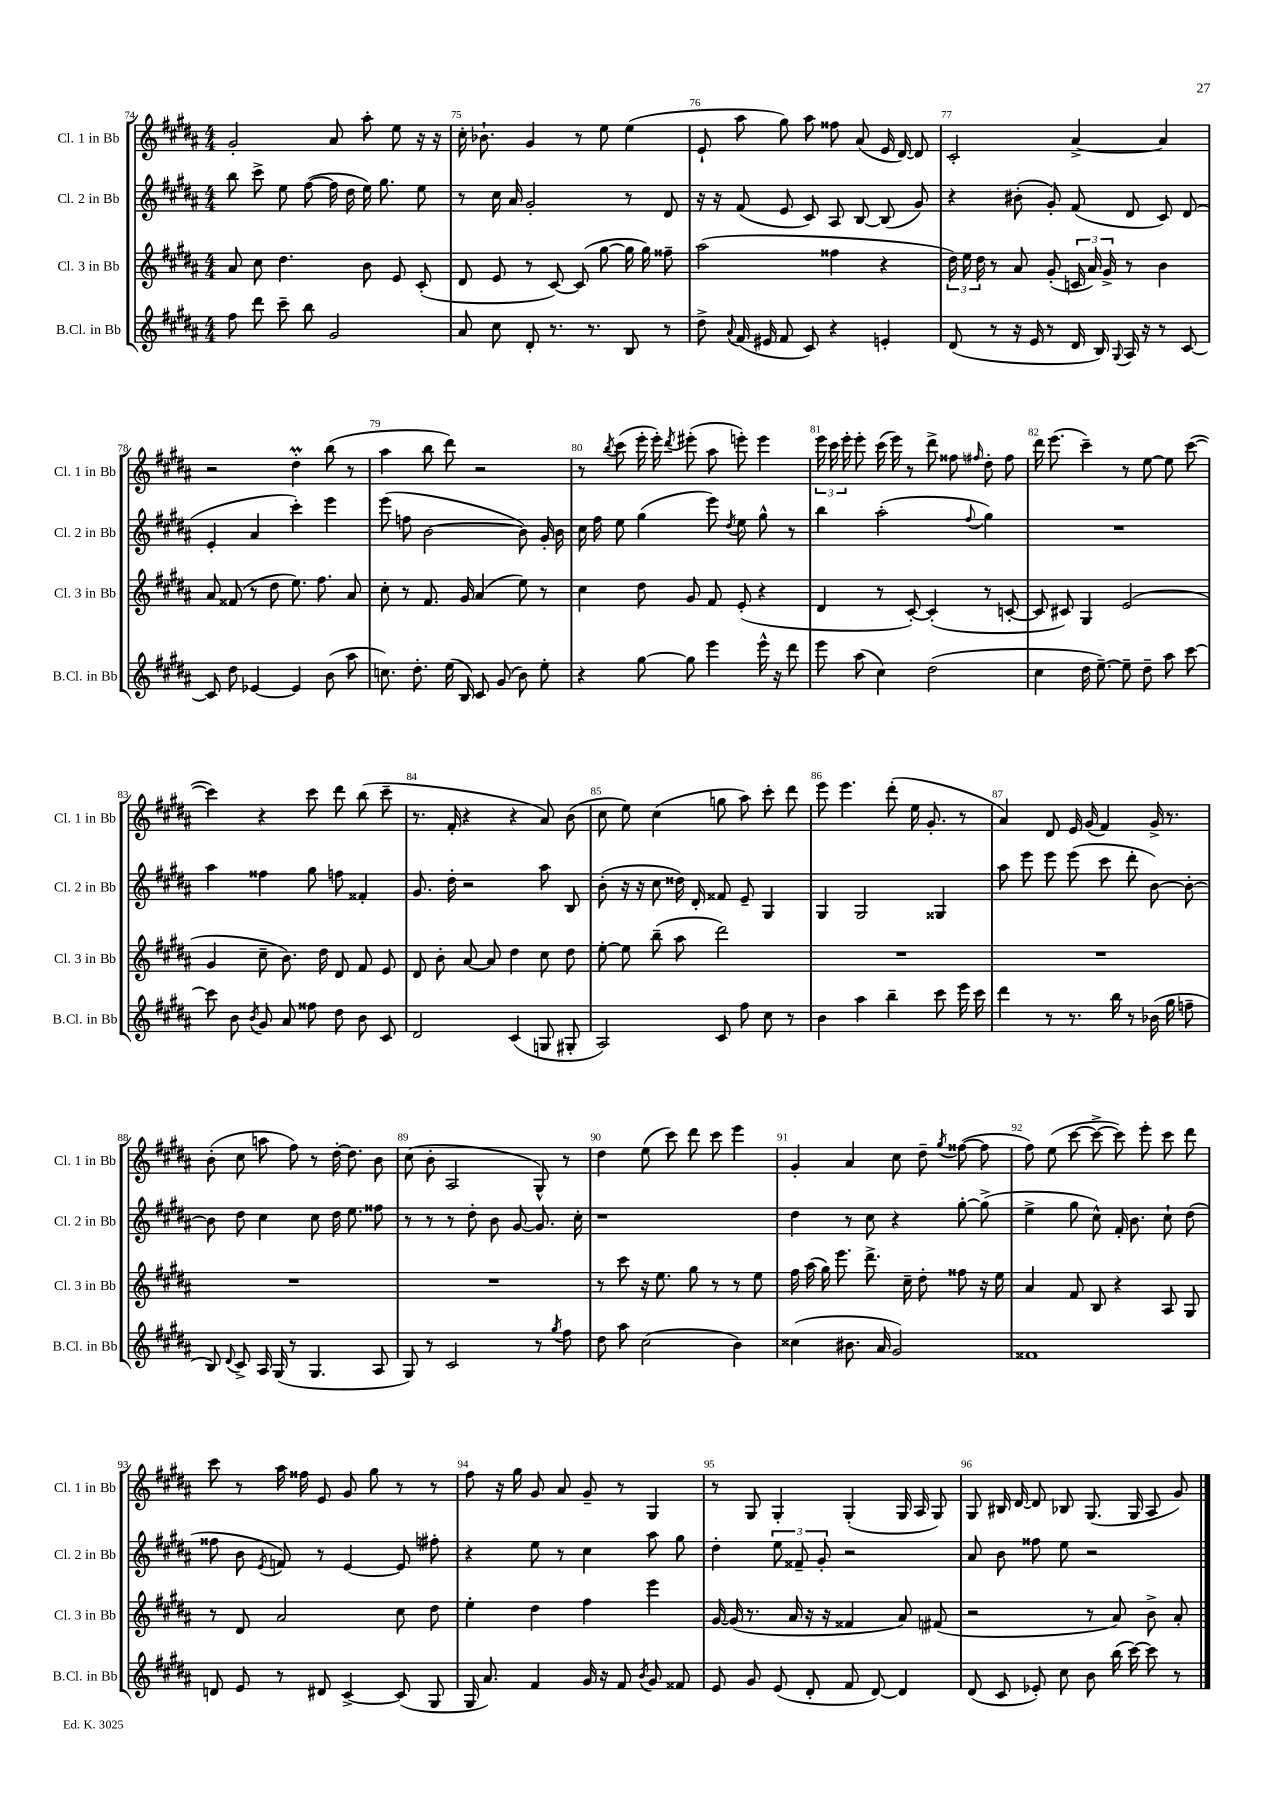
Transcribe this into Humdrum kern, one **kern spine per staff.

**kern	**kern	**kern	**kern
*part4	*part3	*part2	*part1
*staff4	*staff3	*staff2	*staff1
*I"B.Cl. in Bb	*I"Cl. 3 in Bb	*I"Cl. 2 in Bb	*I"Cl. 1 in Bb
*I'B.Cl. in Bb	*I'Cl. 3 in Bb	*I'Cl. 2 in Bb	*I'Cl. 1 in Bb
*clefG2	*clefG2	*clefG2	*clefG2
*k[f#c#g#d#a#]	*k[f#c#g#d#a#]	*k[f#c#g#d#a#]	*k[f#c#g#d#a#]
*M4/4	*M4/4	*M4/4	*M4/4
=74	=74	=74	=74
8ff#\	8a#/	8bb\	2g#'/
8ddd#\	8cc#\	8ccc#^\	.
8ccc#~\	4.dd#\	8ee\	.
8bb\	.	([8ff#\	.
2g#/	.	16ff#\]	8a#/
.	.	16dd#\	.
.	8b\	16ee\)	8aa#'\
.	.	8.gg#\	.
.	8e/	.	8ee\
.	(8c#'/	8ee\	16r
.	.	.	16r
=75	=75	=75	=75
8a#/	8d#/	8r	16cc#'\
.	.	.	8.b-X`\
8cc#\	8e/	16cc#\	.
.	.	16a#/	.
8d#'/	8r	2g#'/	4g#/
8.r	[8c#/)	.	.
.	(8c#/]	.	8r
8.r	.	.	.
.	[8gg#\	.	8ee\
8B/	16gg#\]	8r	(4ee\
.	16gg#\)	.	.
8r	8ff##X~\	8d#/	.
=76	=76	=76	=76
8dd#^\	(2aa#\	16r	8e`/
.	.	16r	.
8qqa#/	.	.	.
(16f#/	.	(8f#/	8aa#\
16e#X/	.	.	.
8f#/	.	8e/	8gg#\)
8c#/)	.	8c#/)	8aa#\
4r	4ff##X\	8A#/	8ff##X\
.	.	[8B/	(8a#/
4en'/	4r	(8B/]	16e/
.	.	.	[16d#/)
.	.	8g#/)	8d#/]
=77	=77	=77	=77
(8d#/	24dd#\)	4r	2c#'/
.	24ee\	.	.
.	24dd#\	.	.
8r	8r	.	.
16r	8a#/	(8b#X'\	.
16e/	.	.	.
8r	(8g#'/	8g#'/)	.
16d#/	24cn/	(8f#/	[4a#^/
.	24a#/)	.	.
16B/)	.	.	.
.	24g#^/	.	.
8qqG#/	.	.	.
16A#/	8r	8d#/	.
16r	.	.	.
8r	4b\	8c#/)	4a#/]
[8c#/	.	(8d#/	.
!!LO:LB:g=z
=78	=78	=78	=78
8c#/]	8a#/	4e'/	2r
8dd#\	(8f##X/	.	.
[4e-X/	8r	4a#/	.
.	8dd#\	.	.
4e-/]	8.ee\)	4ccc#'\)	4dd#m'\
.	8.ff#\	.	.
(8b\	.	4eee\	(8bb\
8aa#\	8a#/	.	8r
=79	=79	=79	=79
8.ccn\)	8cc#'\	(8eee\	4aa#\
.	8r	8ffn\	.
8.dd#'\	.	.	.
.	8.f#/	[2b\	8bb\
(16ee\	.	.	8ddd#\)
16B/)	16g#/	.	.
8c#/	(4a#/	.	2r
(8g#/	.	.	.
8b\)	8ee\)	8b\])	.
8ee'\	8r	16g#'/	.
.	.	16b\	.
=80	=80	=80	=80
4r	4cc#\	16cc#\	8r
.	.	16ff#\	.
.	.	.	8qbb/
.	.	8ee\	(8ccc#\
[8gg#\	8dd#\	(4gg#\	16eee'\
.	.	.	16eee'\)
.	.	.	8qddd#/
8gg#\]	8g#/	.	(8eee#X'\
4eee\	8f#/	8eee\)	8aa#\
.	.	8qdd#/	.
.	(8e'/	8ee\	8eeen'\)
16eee^^\	4r	8gg#^^\	4eee\
16r	.	.	.
8ddd#\	.	8r	.
=81	=81	=81	=81
8eee\	4d#/	4bb\	24eee\
.	.	.	24ccc#\
.	.	.	24eee'\
(8aa#\	.	.	8eee'\
4cc#\)	8r	(2aa#'\	(16ccc#\
.	.	.	16eee\)
.	[8c#'/)	.	8r
(2dd#\	(4c#'/]	.	8ddd#^\
.	.	.	8ff##X\
.	.	8qqff#/	16qqff#X/
.	8r	4gg#\)	8dd#'\
.	[8cn'/	.	8ff#\
=82	=82	=82	=82
4cc#\	8c/]	1r	16ddd#\
.	.	.	(8.eee\
.	8c#X/)	.	.
16dd#\	4G#/	.	4ccc#~\)
[8.ee~\)	.	.	.
8ee~\]	(2e/	.	8r
8dd#~\	.	.	[8ee\
8aa#\	.	.	8ee\]
[8ccc#\	.	.	([8ccc#\
!!LO:LB:g=z
=83	=83	=83	=83
8ccc#\]	4g#/	4aa#\	4ccc#\])
8b\	.	.	.
8qb/	.	.	.
8g#/	8cc#~\	4ff##X\	4r
8a#/	8.b\)	.	.
8ff##X\	.	8gg#\	8ccc#\
.	16dd#\	.	.
8dd#\	8d#/	8ffn\	8ddd#\
8b\	8f#/	4f##X'/	(8bb\
8c#/	8e/	.	8ccc#~\
=84	=84	=84	=84
2d#/	8d#/	8.g#/	8.r
.	8b'\	.	.
.	.	16dd#'\	16f#'/
.	[8a#/	2r	4r
.	8a#/]	.	.
(4c#/	4dd#\	.	4r
8Gn/	8cc#\	8aa#\	8a#/)
8G#X'/	8dd#\	8B/	(8b\
=85	=85	=85	=85
2A#/)	[8ee'\	(8b'\	8cc#\
.	8ee\]	16r	8ee\)
.	.	16r	.
.	(8bb~\	8cc#\	(4cc#\
.	8aa#\	16dd##X\)	.
.	.	16d#'/	.
8c#/	2ddd#\)	8f##X/	8ggn\
8ff#\	.	8e~/	8aa#\)
8cc#\	.	4G#/	8ccc#'\
8r	.	.	8ddd#\
=86	=86	=86	=86
4b\	1r	4G#/	8eee\
.	.	.	4.eee\
4aa#\	.	2G#/	.
4bb~\	.	.	(8ddd#'\
.	.	.	16ee\
.	.	.	8.g#'/
8ccc#\	.	4G##X/	.
16eee\	.	.	8r
16ccc#\	.	.	.
=87	=87	=87	=87
4ddd#\	1r	8aa#\	4a#/)
.	.	8eee\	.
8r	.	8eee\	8d#/
8.r	.	(8eee\	16e/
.	.	.	(16g#/
.	.	8ccc#\	4f#/)
16bb\	.	.	.
8r	.	8ddd#'\	.
(16b-X\	.	[8b\)	16g#^/
16gg#\	.	.	8.r
8ffn~\	.	8b'\_	.
!!LO:LB:g=z
=88	=88	=88	=88
8B/)	1r	8b\]	(8b'\
8qqd#/	.	.	.
8c#^/	.	8dd#\	8cc#\
16A#/	.	4cc#\	8aan\
(16G#/	.	.	.
8r	.	.	8ff#\)
4.G#/	.	8cc#\	8r
.	.	16dd#\	[16dd#'\
.	.	8.ee\	8.dd#\]
8A#/	.	8ff##X\	8b\
=89	=89	=89	=89
8G#/)	1r	8r	(8cc#\
8r	.	8r	8b'\
2c#/	.	8r	2A#/
.	.	8dd#'\	.
.	.	8b\	.
.	.	[8g#/	.
8r	.	8.g#/]	8G#^^/)
8qgg#/	.	.	.
8ff#\	.	.	8r
.	.	16cc#'\	.
=90	=90	=90	=90
8dd#\	8r	1r	4dd#\
8aa#\	8ccc#\	.	.
(2cc#\	16r	.	(8ee\
.	8.ee\	.	.
.	.	.	8ccc#\)
.	8gg#\	.	8ddd#\
.	8r	.	8ccc#\
4b\)	8r	.	4eee\
.	8ee\	.	.
=91	=91	=91	=91
(4cc##X\	16ff#\	4dd#\	4g#'/
.	(16aa#\	.	.
.	16gg#\)	.	.
.	8.eee\	.	.
8.b#X\	.	8r	4a#/
.	8.ddd#^\	8cc#\	.
16a#/	.	.	.
2g#/)	.	4r	8cc#\
.	16cc#~\	.	.
.	8dd#'\	.	8dd#~\
.	.	.	8qgg#/
.	8ff##X\	[8gg#'\	([8ff##X\
.	16r	(8gg#^\]	8ff##\]
.	16ee\	.	.
=92	=92	=92	=92
1f##X	4a#/	4ee^\	8ff#\)
.	.	.	(8ee\
.	8f#/	8gg#\	[8ccc#\
.	8B/	8cc#^^\)	8ccc#^\_
.	4r	16f#'/	8ccc#\])
.	.	8.b\	.
.	.	.	8eee'\
.	8A#/	8cc#`\	8ccc#\
.	8G#/	(8dd#\	8ddd#\
!!LO:LB:g=z
=93	=93	=93	=93
8dn/	8r	8ff##X\	8ccc#\
8e/	8d#/	8b\	8r
.	.	8qe/	.
8r	2a#/	8fn/)	16aa#\
.	.	.	16ff##X\
8d#X/	.	8r	8e/
[4c#^/	.	[4e/	8g#/
.	.	.	8gg#\
(8c#/]	8cc#\	8e/]	8r
8G#/	8dd#\	8ff#X'\	8r
=94	=94	=94	=94
16G#/	4ee'\	4r	8ff#\
8.a#/)	.	.	.
.	.	.	16r
.	.	.	16gg#\
4f#/	4dd#\	8ee\	8g#/
.	.	8r	8a#/
16g#/	4ff#\	4cc#\	8g#~/
16r	.	.	.
8f#/	.	.	8r
8qb/	.	.	.
8g#/	4eee\	8aa#\	4G#/
8f##X/	.	8gg#\	.
=95	=95	=95	=95
8e/	[16g#/	4dd#'\	8r
.	(16g#/]	.	.
8g#/	8.r	.	8G#/
(8e/	.	12ee\	4G#'/
.	16a#/	.	.
.	.	12f##X~/	.
8d#'/	16r	.	.
.	.	12g#'/	.
.	16r	.	.
8f#/	4f##X/	2r	(4G#'/
[8d#/)	.	.	.
4d#/]	8a#/)	.	16G#/
.	.	.	16A#/
.	(8f#X/	.	8G#/)
=96	=96	=96	=96
(8d#/	2r	8a#/	8G#/
8c#/	.	8b\	16B#X/
.	.	.	[16d#/
8e-X'/)	.	8ff##X\	8d#/]
8cc#\	.	8ee\	8B-X/
8b\	8r	2r	(8.G#/
(16bb\	8a#/)	.	.
[16ccc#\)	.	.	16G#/
8ccc#\]	8b^\	.	8A#/
8r	8a#'/	.	8g#/)
==	==	==	==
*-	*-	*-	*-
